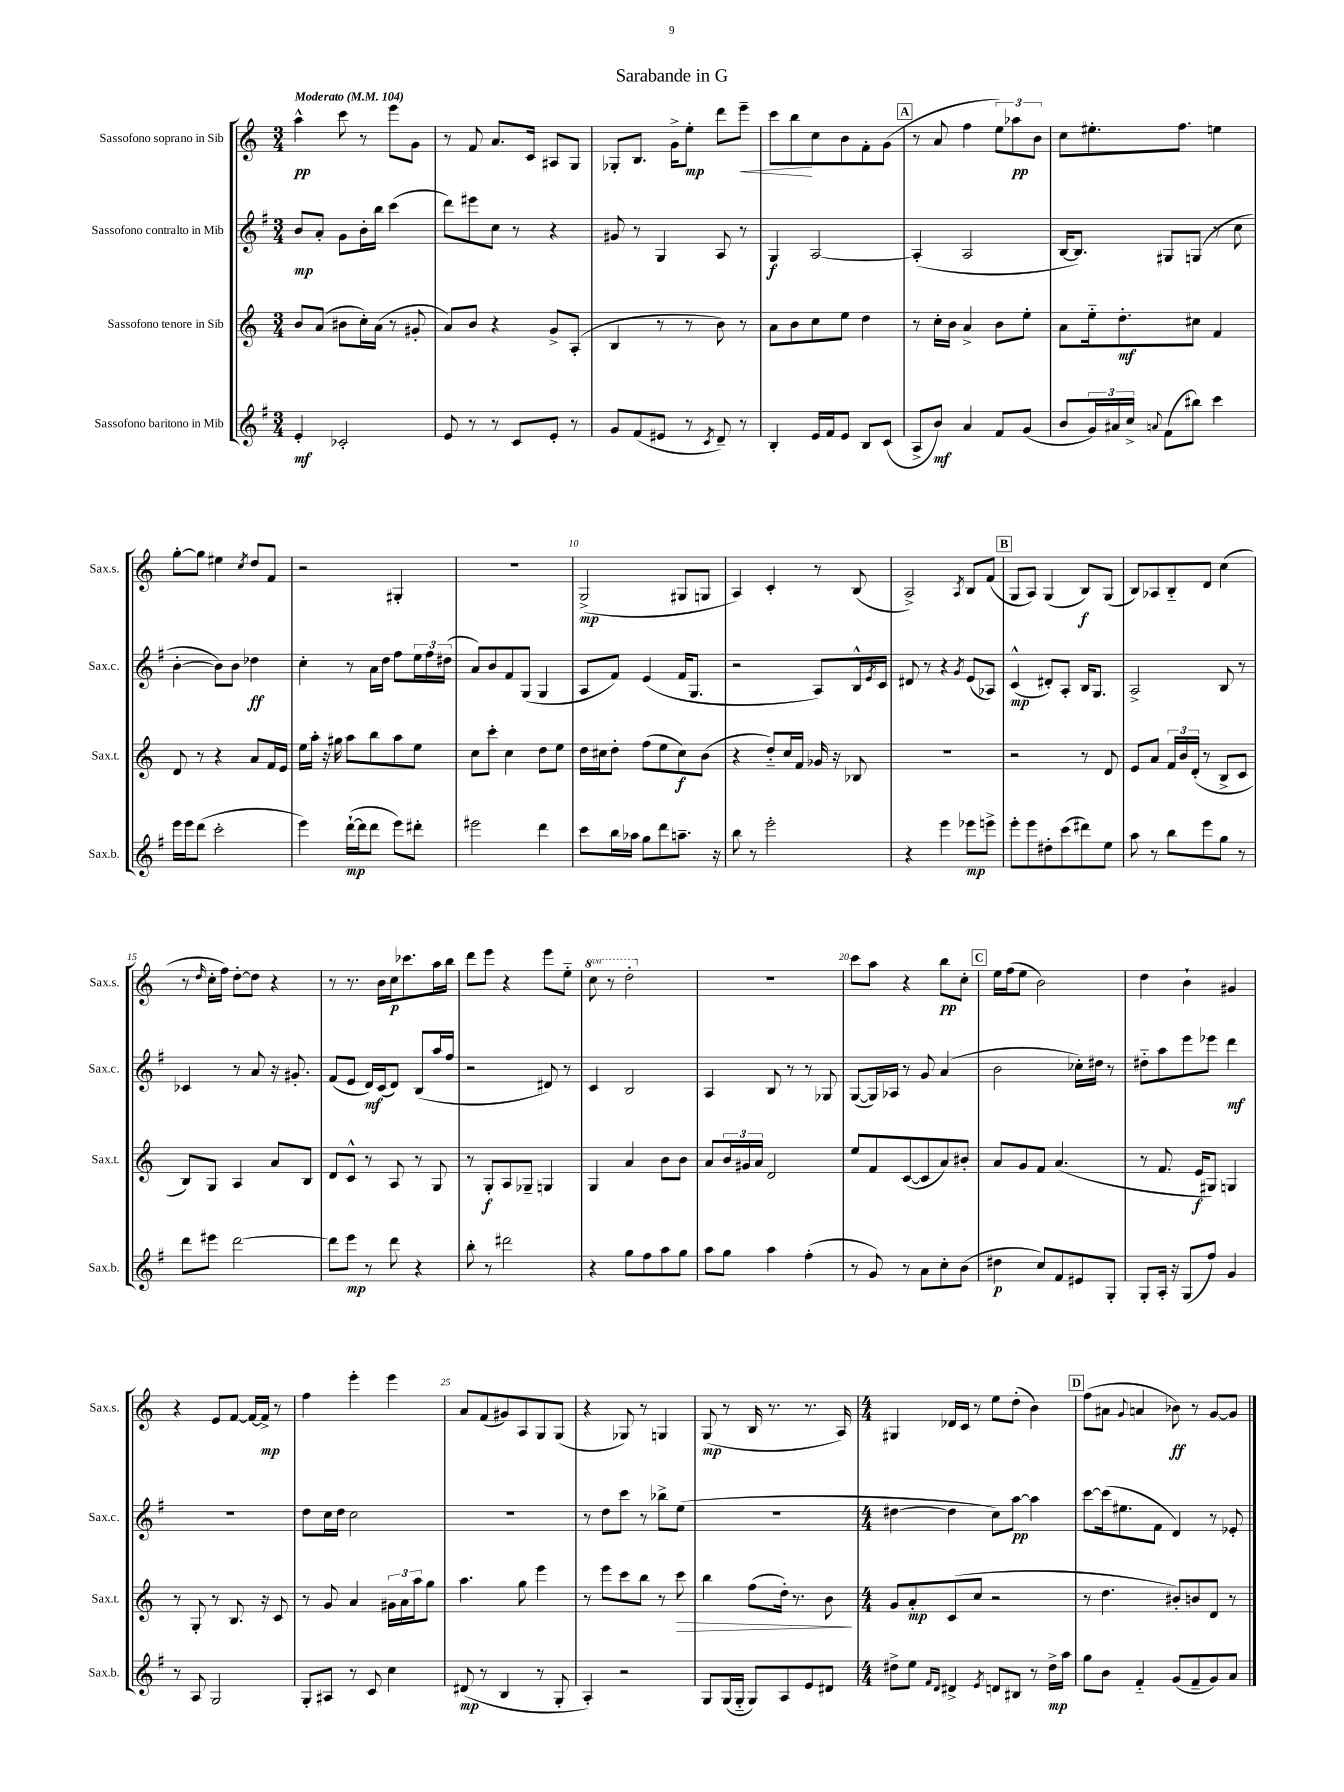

**kern	**dynam	**kern	**dynam	**kern	**dynam	**kern	**dynam
*part4	*part4	*part3	*part3	*part2	*part2	*part1	*part1
*staff4	*staff4	*staff3	*staff3	*staff2	*staff2	*staff1	*staff1
*I"Sassofono baritono in Mib	*	*I"Sassofono tenore in Sib	*	*I"Sassofono contralto in Mib	*	*I"Sassofono soprano in Sib	*
*I'Sax.b.	*	*I'Sax.t.	*	*I'Sax.c.	*	*I'Sax.s.	*
*clefG2	*	*clefG2	*	*clefG2	*	*clefG2	*
*k[f#]	*	*k[]	*	*k[f#]	*	*k[]	*
*M3/4	*	*M3/4	*	*M3/4	*	*M3/4	*
*MM104	*	*MM104	*	*MM104	*	*MM104	*
=1	=1	=1	=1	=1	=1	=1	=1
!	!	!	!	!	!	!LO:TX:a:B:t=Moderato	!
4e'/	mf	8b/L	.	8b/L	mp	4aa^^\	pp
.	.	(8a/J	.	8a'/J	.	.	.
2c-X'/	.	8b#X\L	.	8g\L	.	8ccc\	.
.	.	16cc'\L)	.	16b'\L	.	8r	.
.	.	(16a\JJ	.	16bb\JJ	.	.	.
.	.	8r	.	(4ccc\	.	8eee\L	.
.	.	8g#X'/	.	.	.	8g\J	.
=2	=2	=2	=2	=2	=2	=2	=2
8e/	.	8a/L)	.	8ddd\L)	.	8r	.
8r	.	8b/J	.	8eee#X\	.	8f/	.
8r	.	4r	.	8cc\J	.	8.a/L	.
8c/L	.	.	.	8r	.	.	.
.	.	.	.	.	.	16c/Jk	.
8e'/J	.	8g^/L	.	4r	.	8A#X/L	.
8r	.	(8A'/J	.	.	.	8G/J	.
=3	=3	=3	=3	=3	=3	=3	=3
8g/L	.	4B/	.	8g#X/	.	8G-X'/L	.
(8f#/	.	.	.	8r	.	8.B/J	.
8e#X/J	.	8r	.	4G/	.	.	.
.	.	.	.	.	.	16g^\KL	.
8r	.	8r	.	.	.	8ee'\J	mp
8qc/	.	.	.	.	.	.	.
8d~/)	.	8b\)	.	8A/	.	8ddd\L	.
!	!	!	!	!	!	!	!LO:HP:b
8r	.	8r	.	8r	.	8eee~\J	<
=4	=4	=4	=4	=4	=4	=4	=4
4B'/	.	8a\L	.	4G/	f	8ccc\L	.
.	.	8b\	.	.	.	8bb\	.
16e/LL	.	8cc\	.	[2A/	.	8cc\	[
16f#/J	.	.	.	.	.	.	.
8e/J	.	8ee\J	.	.	.	8b\	.
8B/L	.	4dd\	.	.	.	8f'\	.
(8c/J	.	.	.	.	.	(8g\J	.
!!LO:REH:place=s1:t=A
=5	=5	=5	=5	=5	=5	=5	=5
8A^/L	.	8r	.	(4A'/]	.	8r	.
8b/J)	mf	16cc'\LL	.	.	.	8a/	.
.	.	16b\JJ	.	.	.	.	.
4a/	.	4a^/	.	2A/	.	4ff\	.
8f#/L	.	8b\L	.	.	.	12ee\L)	.
.	.	.	.	.	.	12aa-X\	pp
(8g/J	.	8ee'\J	.	.	.	.	.
.	.	.	.	.	.	12b\J	.
=6	=6	=6	=6	=6	=6	=6	=6
8b/L	.	8a\L	.	[16B/KL	.	8cc\L	.
.	.	.	.	8.B/J])	.	.	.
24g/L)	.	16ee\k	.	.	.	8.ee#X'\	.
24a#X/	.	.	.	.	.	.	.
.	.	8.dd'\	mf	.	.	.	.
24cc^/JJ	.	.	.	.	.	.	.
8qqan/	.	.	.	.	.	.	.
(8f#\L	.	.	.	8G#X/L	.	.	.
.	.	.	.	.	.	8.ff\J	.
8bb#X\J)	.	8cc#X\J	.	(8Gn/J	.	.	.
4ccc\	.	4f/	.	8r	.	4een\	.
.	.	.	.	8cc\	.	.	.
!!LO:LB:g=z
=7	=7	=7	=7	=7	=7	=7	=7
16eee\LL	.	8d/	.	[4b'\	.	[8gg'\L	.
16eee\J	.	.	.	.	.	.	.
(8ddd\J	.	8r	.	.	.	8gg\J]	.
2ccc'\	.	4r	.	8b\L])	.	4ee#X\	.
.	.	.	.	8b\J	.	.	.
.	.	.	.	.	.	8qcc/	.
.	.	8a/L	.	4dd-X\	ff	8dd/L	.
.	.	16f/L	.	.	.	8f/J	.
.	.	16e/JJ	.	.	.	.	.
=8	=8	=8	=8	=8	=8	=8	=8
4eee\)	.	16ee\LL	.	4cc'\	.	2r	.
.	.	16aa'\JJ	.	.	.	.	.
.	.	16r	.	.	.	.	.
.	.	16gg#X\	.	.	.	.	.
([16ddd`\LL	mp	8aa\L	.	8r	.	.	.
16ddd\J]	.	.	.	.	.	.	.
8ddd\J	.	8bb\	.	16a\LL	.	.	.
.	.	.	.	16dd\JJ	.	.	.
8eee\L)	.	8aa\	.	8ff#\L	.	4G#X'/	.
8ddd#X'\J	.	8ee\J	.	24ee\L	.	.	.
.	.	.	.	24ff#\	.	.	.
.	.	.	.	(24dd#X\JJ	.	.	.
=9	=9	=9	=9	=9	=9	=9	=9
2eee#X\	.	8cc\L	.	8a/L)	.	2.r	.
.	.	8ccc'\J	.	8b/	.	.	.
.	.	4cc\	.	8f#/	.	.	.
.	.	.	.	(8G/J	.	.	.
4ddd\	.	8dd\L	.	4G/	.	.	.
.	.	8ee\J	.	.	.	.	.
=10	=10	=10	=10	=10	=10	=10	=10
8ccc\L	.	16dd\LL	.	8A/L	.	(2G^/	mp
.	.	16cc#X\J	.	.	.	.	.
16bb\L	.	8dd'\J	.	8f#/J)	.	.	.
16aa-X\JJ	.	.	.	.	.	.	.
8gg\L	.	(8ff\L	.	(4e/	.	.	.
8ddd\	.	8ee\	.	.	.	.	.
8.aan~\J	.	8cc#\)	f	16f#/KL	.	8G#X/L	.
.	.	.	.	8.G/J	.	.	.
.	.	(8b\J	.	.	.	8Gn/J	.
16r	.	.	.	.	.	.	.
=11	=11	=11	=11	=11	=11	=11	=11
8bb\	.	4r	.	2r	.	4A/)	.
8r	.	.	.	.	.	.	.
2eee'\	.	8dd/L)	.	.	.	4c'/	.
.	.	16cc/L	.	.	.	.	.
.	.	16f/JJ	.	.	.	.	.
.	.	16g-X/	.	8A/L)	.	8r	.
.	.	16r	.	.	.	.	.
.	.	8B-X/	.	16B^^/L	.	(8B/	.
.	.	.	.	8qe/	.	.	.
.	.	.	.	16c/JJ	.	.	.
=12	=12	=12	=12	=12	=12	=12	=12
4r	.	2.r	.	8d#X/	.	2A^/)	.
.	.	.	.	8r	.	.	.
4eee\	.	.	.	4r	.	.	.
.	.	.	.	8qg/	.	8qA/	.
8eee-X\L	mp	.	.	(8e/L	.	8B/L	.
8eeen^\J	.	.	.	8A-X/J)	.	(8f/J	.
!!LO:REH:place=s1:t=B
=13	=13	=13	=13	=13	=13	=13	=13
8eee'\L	.	2r	.	(4c^^/	mp	8G/L	.
8eee\	.	.	.	.	.	8A/J)	.
8dd#X'\	.	.	.	8d#X'/L)	.	(4G/	.
(8ccc\	.	.	.	8A'/J	.	.	.
8ddd#X\)	.	8r	.	16B/KL	.	8B/L)	f
.	.	.	.	8.G/J	.	.	.
8ee\J	.	8d/	.	.	.	(8G/J	.
=14	=14	=14	=14	=14	=14	=14	=14
8aa\	.	8e/L	.	2A^/	.	8B/L)	.
8r	.	8a/J	.	.	.	8A-X/	.
8bb\L	.	24f/LL	.	.	.	8B/	.
.	.	24b/	.	.	.	.	.
.	.	(24d'/JJ	.	.	.	.	.
8eee\	.	8r	.	.	.	8d/J	.
8gg\J	.	8B^/L	.	8B/	.	(4cc\	.
8r	.	8c/J	.	8r	.	.	.
!!LO:LB:g=z
=15	=15	=15	=15	=15	=15	=15	=15
8ddd\L	.	8B/L)	.	4c-X/	.	8r	.
.	.	.	.	.	.	16qqdd/	.
8eee#X\J	.	8G/J	.	.	.	16cc'\LL	.
.	.	.	.	.	.	16ff\JJ)	.
[2ddd\	.	4A/	.	8r	.	[8dd'\L	.
.	.	.	.	8a/	.	8dd\J]	.
.	.	8a/L	.	16r	.	4r	.
.	.	.	.	8.g#X'/	.	.	.
.	.	8B/J	.	.	.	.	.
=16	=16	=16	=16	=16	=16	=16	=16
8ddd\L]	.	8d/L	.	(8f#/L	.	8r	.
8eee\J	mp	8c^^/J	.	8e/J	.	8.r	.
8r	.	8r	.	16d/LL)	mf	.	.
.	.	.	.	(16c/J	.	16b\LL	.
8ddd\	.	8A/	.	8d/J)	.	16cc\J	p
.	.	.	.	.	.	8.ccc-X\	.
4r	.	8r	.	(8B/L	.	.	.
.	.	8G/	.	16aa/L	.	16aa\L	.
.	.	.	.	16ff#/JJ	.	16bb\JJ	.
=17	=17	=17	=17	=17	=17	=17	=17
8bb'\	.	8r	.	2r	.	8ddd\L	.
8r	.	8G'/L	f	.	.	8eee\J	.
2ddd#X\	.	8A/	.	.	.	4r	.
.	.	8G-X~/J	.	.	.	.	.
.	.	4Gn/	.	8d#X/)	.	8eee\L	.
.	.	.	.	8r	.	8ee\J	.
=18	=18	=18	=18	=18	=18	=18	=18
*	*	*	*	*	*	*8va	*
4r	.	4G/	.	4c/	.	8ccc\	.
.	.	.	.	.	.	8r	.
8gg\L	.	4a/	.	2B/	.	2ddd'\	.
8ff#\	.	.	.	.	.	.	.
8aa\	.	8b\L	.	.	.	.	.
8gg\J	.	8b\J	.	.	.	.	.
=19	=19	=19	=19	=19	=19	=19	=19
*	*	*	*	*	*	*X8va	*
8aa\L	.	8a/L	.	4A/	.	2.r	.
8gg\J	.	24b/L	.	.	.	.	.
.	.	24g#X/	.	.	.	.	.
.	.	24a/JJ	.	.	.	.	.
4aa\	.	2d/	.	8B/	.	.	.
.	.	.	.	8r	.	.	.
(4ff#'\	.	.	.	8r	.	.	.
.	.	.	.	8G-X/	.	.	.
=20	=20	=20	=20	=20	=20	=20	=20
8r	.	8ee/L	.	([8G/L	.	8ccc\L	.
8g/)	.	8f/	.	16G/L])	.	8aa\J	.
.	.	.	.	16A-X/JJ	.	.	.
8r	.	([8c/	.	8r	.	4r	.
8a\L	.	8c/]	.	8g/	.	.	.
8cc'\	.	8a/)	.	(4a/	.	8bb\L	pp
(8b\J	.	8b#X'/J	.	.	.	8cc'\J	.
!!LO:REH:place=s1:t=C
=21	=21	=21	=21	=21	=21	=21	=21
4dd#X\	p	8a/L	.	2b\	.	16ee\LL	.
.	.	.	.	.	.	(16ff\J	.
.	.	8g/	.	.	.	8ee\J	.
8cc/L)	.	8f/J	.	.	.	2b\)	.
8f#/	.	(4.a/	.	.	.	.	.
8e#X/	.	.	.	16cc-X'\LL)	.	.	.
.	.	.	.	16dd#X\JJ	.	.	.
8G'/J	.	.	.	8r	.	.	.
=22	=22	=22	=22	=22	=22	=22	=22
8G'/L	.	8r	.	8dd#X\L	.	4dd\	.
16A'/Jk	.	8.f/	.	8aa\	.	.	.
16r	.	.	.	.	.	.	.
(8G/L	.	.	.	8eee\	.	4b`\	.
.	.	16e/KL	f	.	.	.	.
8ff#/J)	.	8G#X/J)	.	8eee-X\J	.	.	.
4g/	.	4Gn/	.	4ddd\	mf	4g#X/	.
!!LO:LB:g=z
=23	=23	=23	=23	=23	=23	=23	=23
8r	.	8r	.	2.r	.	4r	.
8A/	.	8G'/	.	.	.	.	.
2G/	.	8r	.	.	.	8e/L	.
.	.	8.B/	.	.	.	[8f/J	.
.	.	.	.	.	.	16f/LL_	.
.	.	16r	.	.	.	16f^/JJ]	mp
.	.	8c/	.	.	.	8r	.
=24	=24	=24	=24	=24	=24	=24	=24
8G'/L	.	8r	.	8dd\L	.	4ff\	.
8A#X/J	.	8g/	.	16cc\L	.	.	.
.	.	.	.	16dd\JJ	.	.	.
8r	.	4a/	.	2cc\	.	4eee'\	.
8c/	.	.	.	.	.	.	.
4cc\	.	24g#X\LL	.	.	.	4eee\	.
.	.	24a\	.	.	.	.	.
.	.	24aa\J	.	.	.	.	.
.	.	8gg\J	.	.	.	.	.
=25	=25	=25	=25	=25	=25	=25	=25
(8d#X/	mp	4.aa\	.	2.r	.	8a/L	.
8r	.	.	.	.	.	(8f/	.
4B/	.	.	.	.	.	8g#X/)	.
.	.	8gg\	.	.	.	8A/	.
8r	.	4eee\	.	.	.	8G/	.
8G'/	.	.	.	.	.	(8G/J	.
=26	=26	=26	=26	=26	=26	=26	=26
4A'/)	.	8r	.	8r	.	4r	.
.	.	8eee\L	.	8dd\L	.	.	.
2r	.	8ccc\	.	8ccc\J	.	8G-X/)	.
.	.	8bb\J	.	8r	.	8r	.
.	.	8r	.	8bb-X^\L	.	4Gn/	.
!	!	!	!LO:HP:b	!	!	!	!
.	.	8ccc\	>	(8ee\J	.	.	.
=27	=27	=27	=27	=27	=27	=27	=27
8G/L	.	4bb\	.	2.r	.	(8G/	mp
(16G/L	.	.	.	.	.	8r	.
16G/JJ	.	.	.	.	.	.	.
8G/L)	.	(8ff\L	.	.	.	16B/	.
.	.	.	.	.	.	8.r	.
8A/	.	16dd'\Jk)	.	.	.	.	.
.	.	8.r	.	.	.	.	.
8e/	.	.	.	.	.	8.r	.
8d#X/J	.	8b\	.	.	.	.	.
.	.	.	.	.	.	16A/)	.
.	.	.	]	.	.	.	.
=28	=28	=28	=28	=28	=28	=28	=28
*M4/4	*	*M4/4	*	*M4/4	*	*M4/4	*
8dd#X^\L	.	8g/L	.	[4dd#X\	.	4G#X/	.
8ee\J	.	8a'/	mp	.	.	.	.
16qqf#/LL	.	.	.	.	.	.	.
16qqd/JJ	.	.	.	.	.	.	.
4d#X^/	.	(8c/	.	4dd#\]	.	16d-X/LL	.
.	.	.	.	.	.	16c/JJ	.
.	.	8cc/J	.	.	.	8r	.
8qe/	.	.	.	.	.	.	.
8dn/L	.	2r	.	8cc\L)	.	8ee\L	.
8B#X/J	.	.	.	[8aa\J	pp	(8dd'\J	.
8r	.	.	.	4aa\]	.	4b\)	.
16dd#^\LL	mp	.	.	.	.	.	.
16aa\JJ	.	.	.	.	.	.	.
!!LO:REH:place=s1:t=D
=29	=29	=29	=29	=29	=29	=29	=29
8gg\L	.	8r	.	[8ccc\L	.	(8ff\L	.
8b\J	.	4.dd\	.	(16ccc\k]	.	8a#X\J	.
.	.	.	.	8.ee#X\	.	.	.
.	.	.	.	.	.	8qqg/	.
4f#/	.	.	.	.	.	4an/	.
.	.	.	.	8f#\J	.	.	.
(8g/L	.	8b#X'/L)	.	4d/)	.	8b-X\)	ff
8f#~/	.	8bn/	.	.	.	8r	.
8g/)	.	8d/J	.	8r	.	[8g/L	.
8a/J	.	8r	.	8e-X'/	.	8g/J]	.
==	==	==	==	==	==	==	==
*-	*-	*-	*-	*-	*-	*-	*-
